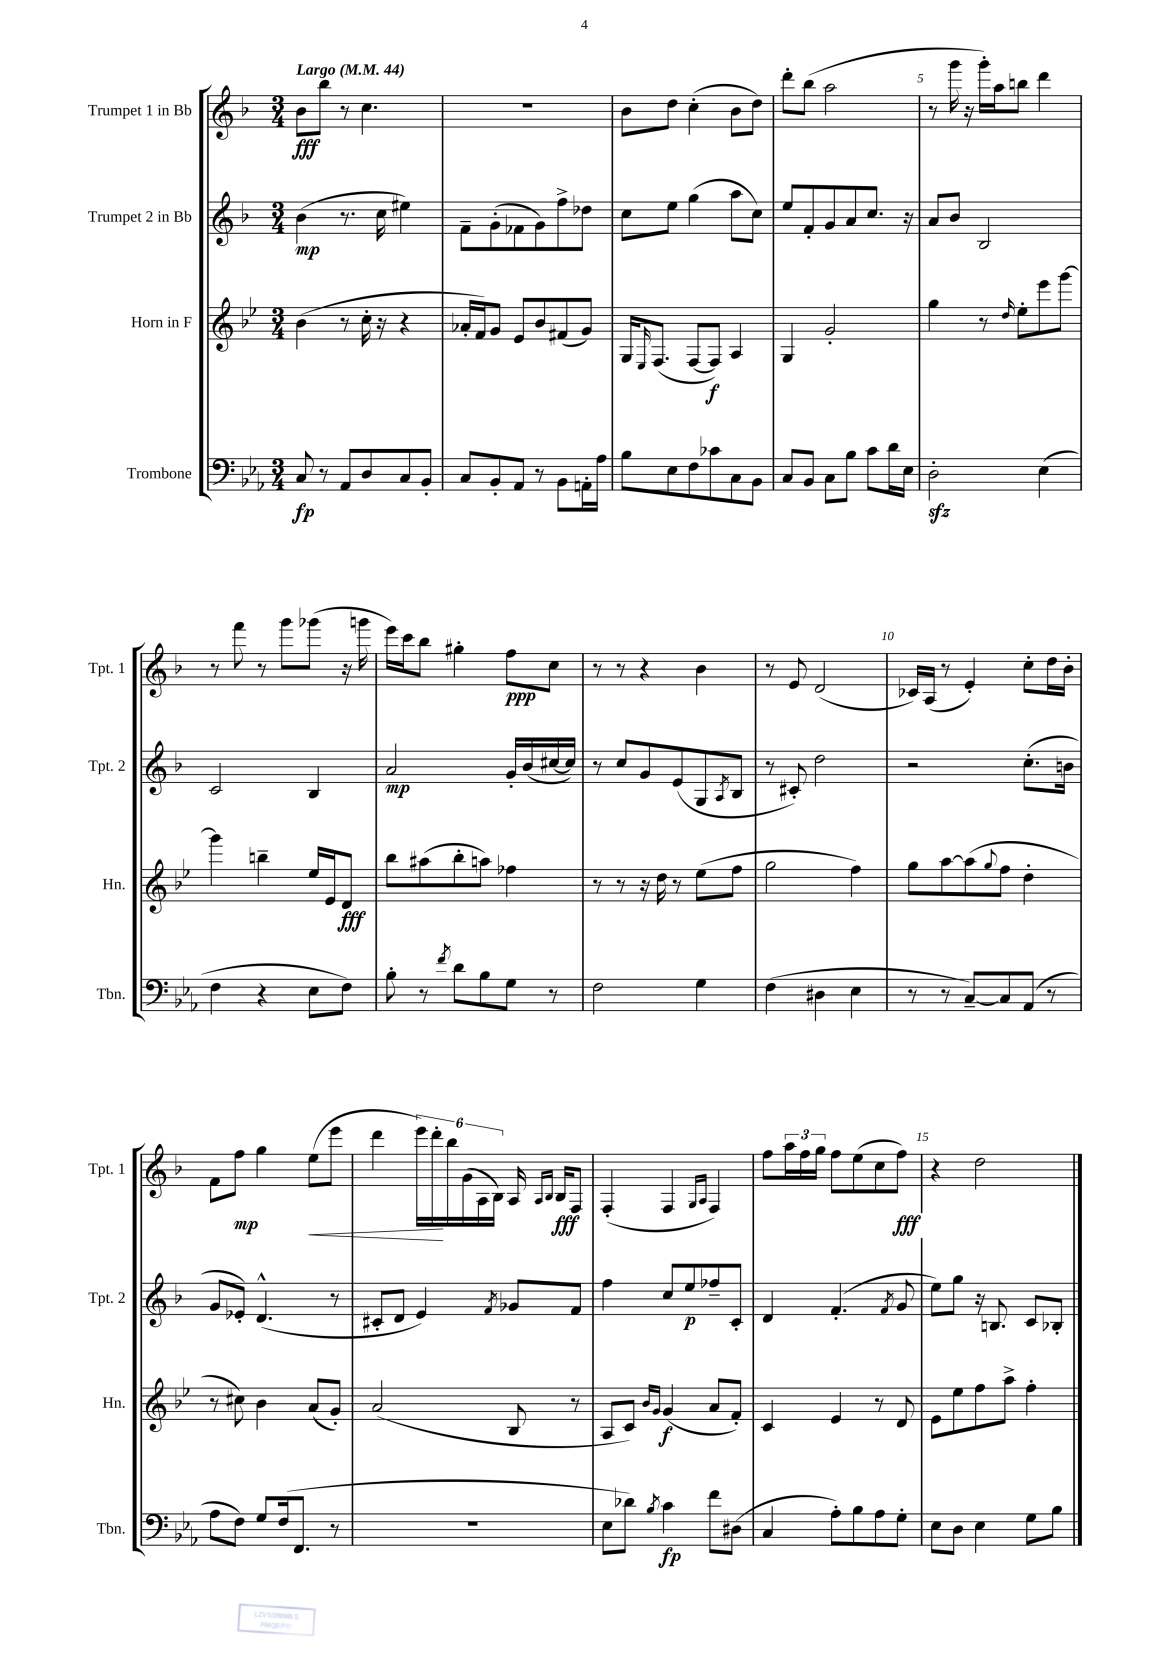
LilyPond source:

<<
\new StaffGroup <<
\new Staff = "s0" \with { instrumentName = "Trumpet 1 in Bb" shortInstrumentName = "Tpt. 1" } {
    \clef treble \key f \major \numericTimeSignature \time 3/4 \tempo "Largo" 4 = 44
    bes'8\fff bes''8 r8 c''4. |
    R2. |
    bes'8 d''8 c''4-.( bes'8 d''8) |
    d'''8-. bes''8( a''2 |
    r8 g'''16 r16 g'''16-.) a''16 b''8 d'''4 |
    r8 f'''8 r8 g'''8 ges'''8( r16 g'''16 |
    e'''16) c'''16 bes''8 gis''4-. f''8\ppp c''8 |
    r8 r8 r4 bes'4 |
    r8 e'8 d'2( |
    ces'16) a16( r8 e'4-.) c''8-. d''16 bes'16-. |
    f'8 f''8\mp g''4 e''8\<( e'''8 |
    d'''4 \tuplet 6/4 { e'''16) d'''16-.\! bes''16 g'16( a16 bes16) } a16 \grace { a16 bes16 } bes16\fff f8 |
    f4-.( f4 \grace { g16 a16 } f4) |
    f''8 \tuplet 3/2 { a''16 f''16 g''16 } f''8 e''8( c''8 f''8\fff) |
    r4 d''2 \bar "|." |
}
\new Staff = "s1" \with { instrumentName = "Trumpet 2 in Bb" shortInstrumentName = "Tpt. 2" } {
    \clef treble \key f \major \numericTimeSignature \time 3/4
    bes'4\mp( r8. c''16 eis''4) |
    f'8-- g'8-.( fes'8 g'8) f''8-> des''8 |
    c''8 e''8 g''4( a''8 c''8) |
    e''8 f'8-. g'8 a'8 c''8. r16 |
    a'8 bes'8 bes2 |
    c'2 bes4 |
    a'2\mp g'16-. bes'16( cis''16~ cis''16) |
    r8 c''8 g'8 e'8( g8 \acciaccatura { a8 } bes8 |
    r8 cis'8-.) d''2 |
    r2 c''8.-.( b'16 |
    g'8 ees'8-.) d'4.-^( r8 |
    cis'8-. d'8 e'4) \acciaccatura { f'8 } ges'8 f'8 |
    f''4 c''8 e''8\p fes''8-- c'8-. |
    d'4 f'4.-.( \acciaccatura { f'8 } g'8 |
    e''8) g''8 r16 b8. c'8 bes8-. \bar "|." |
}
\new Staff = "s2" \with { instrumentName = "Horn in F" shortInstrumentName = "Hn." } {
    \clef treble \key bes \major \numericTimeSignature \time 3/4
    bes'4( r8 c''16-. r16 r4 |
    aes'16-. f'16) g'8 ees'8 bes'8 fis'8( g'8) |
    g16 \grace { ees16 } f8.( f8~ f8\f) a4 |
    g4 g'2-. |
    g''4 r8 \grace { d''16 } ees''8-. ees'''8 g'''8~ |
    g'''4 b''4-- ees''16 ees'16 d'8\fff |
    bes''8 ais''8( bes''8-. a''8) fes''4 |
    r8 r8 r16 d''16 r8 ees''8( f''8 |
    g''2 f''4) |
    g''8 a''8~ a''8( \appoggiatura { g''8 } f''8 d''4-. |
    r8 cis''8) bes'4 a'8( g'8-.) |
    a'2( bes8 r8 |
    a8 c'8) \grace { bes'16 g'16 } g'4\f( a'8 f'8-.) |
    c'4 ees'4 r8 d'8 |
    ees'8 ees''8 f''8 a''8-> f''4-. \bar "|." |
}
\new Staff = "s3" \with { instrumentName = "Trombone" shortInstrumentName = "Tbn." } {
    \clef bass \key ees \major \numericTimeSignature \time 3/4
    c8\fp r8 aes,8 d8 c8 bes,8-. |
    c8 bes,8-. aes,8 r8 bes,8 a,16-. aes16 |
    bes8 ees8 f8 ces'8 c8 bes,8 |
    c8 bes,8 c8 bes8 c'8 d'16 ees16 |
    d2-.\sfz ees4( |
    f4 r4 ees8 f8) |
    bes8-. r8 \acciaccatura { f'8 } d'8 bes8 g8 r8 |
    f2 g4 |
    f4( dis4 ees4 |
    r8 r8 c8~--) c8 aes,8( r8 |
    aes8 f8) g8 f16( f,8. r8 |
    R2. |
    ees8 des'8) \acciaccatura { bes8 } c'4\fp f'8 dis8( |
    c4 aes8-.) bes8 aes8 g8-. |
    ees8 d8 ees4 g8 bes8 \bar "|." |
}
>>
>>
\layout { \context { \Score \override BarNumber.break-visibility = ##(#f #t #t) barNumberVisibility = #(every-nth-bar-number-visible 5) } }
